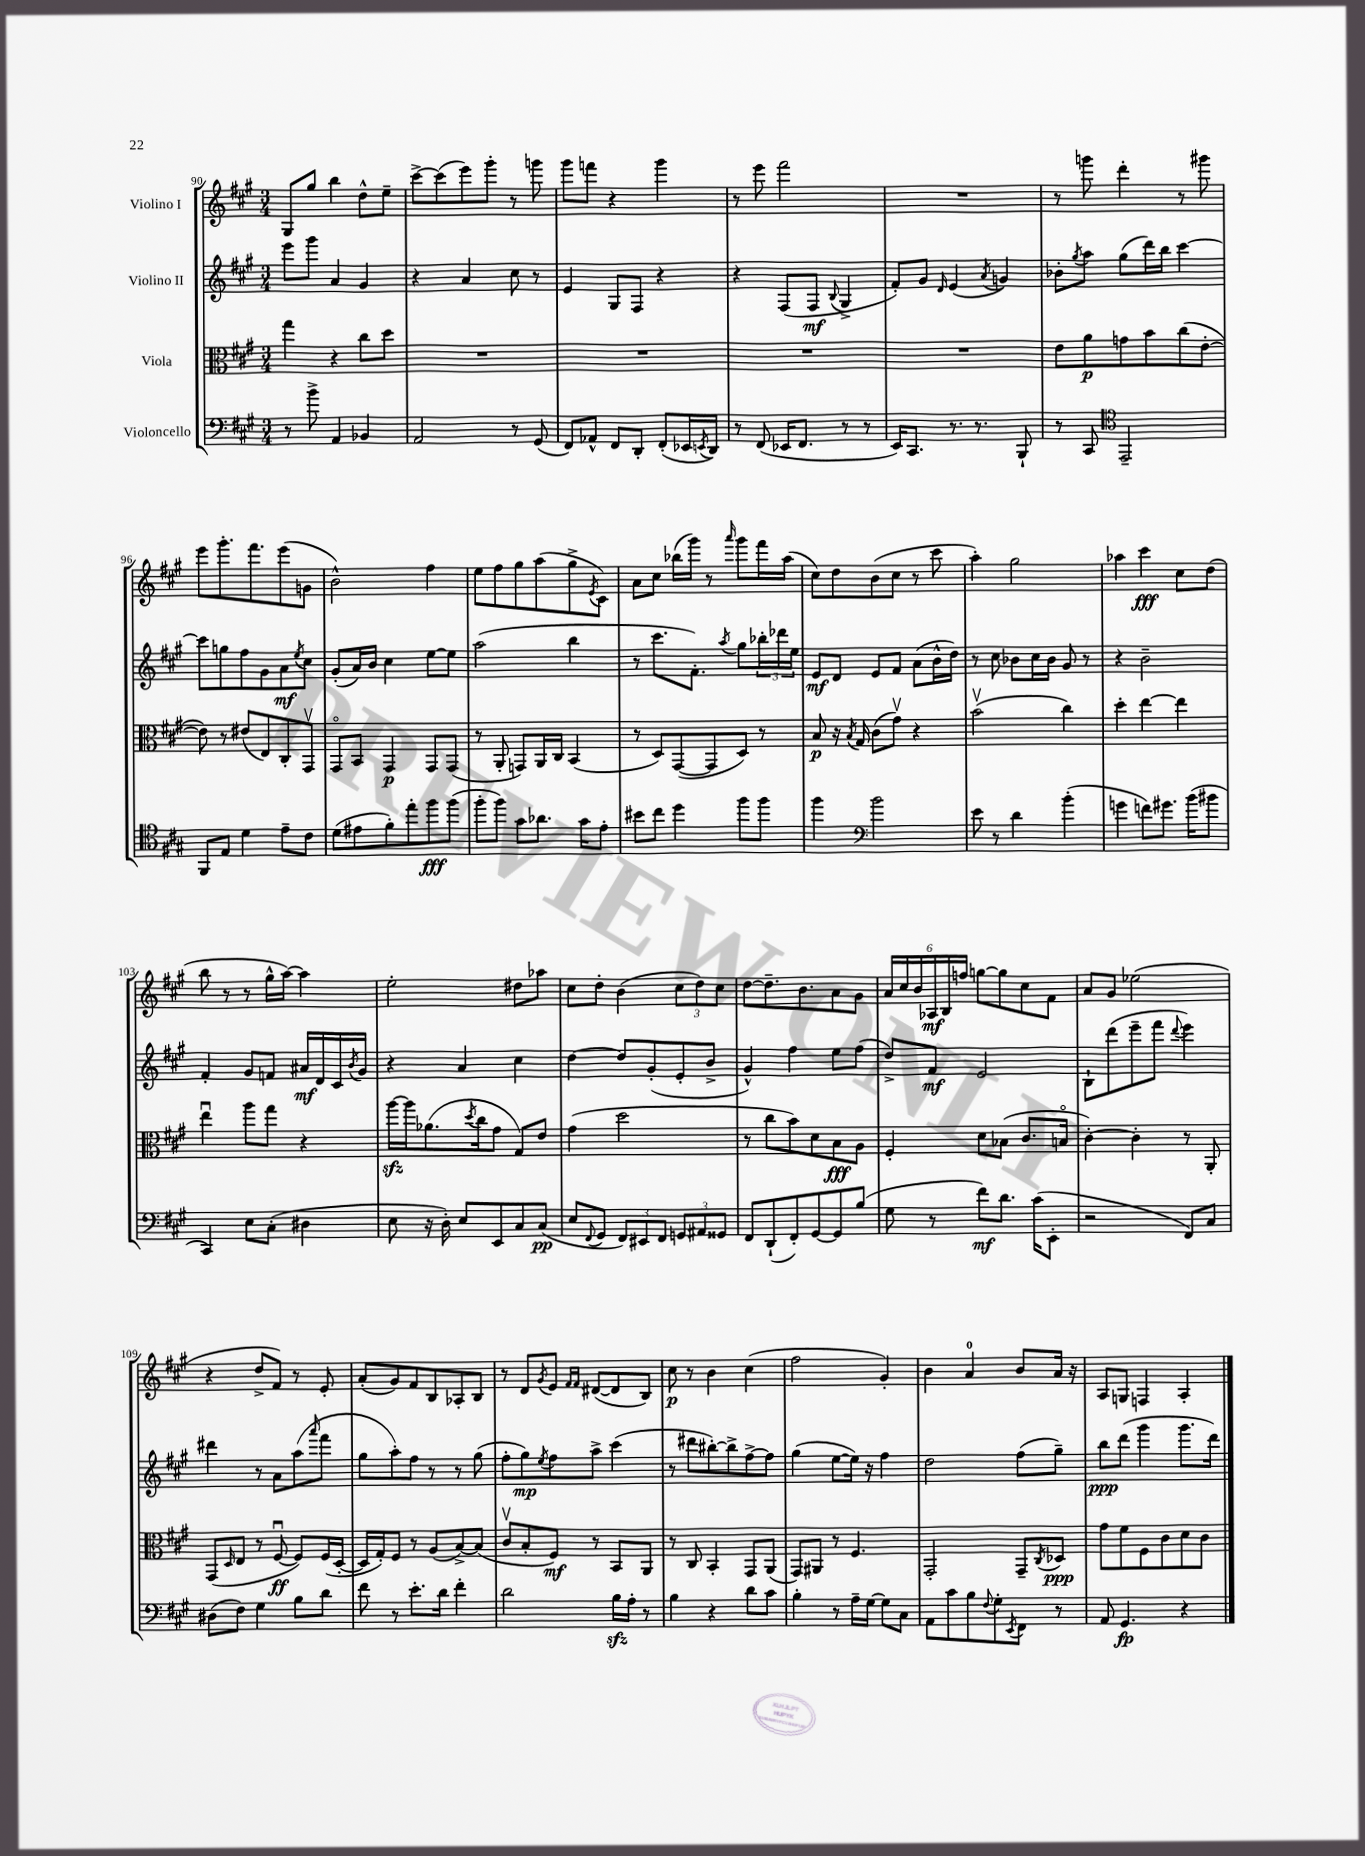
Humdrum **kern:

**kern	**kern	**kern	**kern
*staff4	*staff3	*staff2	*staff1
*clefF4	*clefC3	*clefG2	*clefG2
*k[f#c#g#]	*k[f#c#g#]	*k[f#c#g#]	*k[f#c#g#]
*M3/4	*M3/4	*M3/4	*M3/4
8r	4gg#	8eee	8G#
8b^	.	8ggg#	8gg#
4AA	4r	4a	4bb
4BB-	8cc#	4g#	8dd^^
.	8dd	.	8ee~
=	=	=	=
2AA	2.r	4r	[8ccc#^
.	.	.	(8ccc#]
.	.	4a	8eee)
.	.	.	8ggg#'
8r	.	8cc#	8r
(8GG#	.	8r	8ggg
=	=	=	=
8FF#)	2.r	4e	8ggg#
8AA-^^	.	.	8fff
8FF#	.	8G#	4r
8DD'	.	8F#	.
(8FF#'	.	4r	4ggg#
16EE-	.	.	.
8qEE	.	.	.
16DD)	.	.	.
=	=	=	=
8r	2.r	4r	8r
(8FF#	.	.	8eee
16EE-	.	(8F#	2fff#
8.FF#	.	.	.
.	.	8F#	.
.	.	8qqB	.
8r	.	4G#^	.
8r	.	.	.
=	=	=	=
16EE)	2.r	8f#')	2.r
8.CC#	.	.	.
.	.	8g#	.
.	.	16qqd	.
8.r	.	(4e	.
8.r	.	.	.
.	.	8qa	.
.	.	4g)	.
8BBB`	.	.	.
=	=	=	=
8r	8e	8b-'	8r
.	.	8qgg#	.
8CC#	8a	8aa	8ggg
*clefC4	*	*	*
2EE~	8g	(8gg#	4ddd'
.	8b	16ddd)	.
.	.	16bb	.
.	(8cc#	[4ccc#	8r
.	[8e'	.	8ggg#
=	=	=	=
8FF#	8e])	8ccc#]	8eee
8E	8r	8gg	8.ggg#'
4d	(8e#	8ff#	.
.	.	.	8.fff#
.	8E)	8g#	.
8e~	8C#'	8a	(8eee
.	.	8qee	.
8c#	8GG#v	8cc#	8g
=	=	=	=
(8d	8GG#o	(8g#'	2b^^)
8e#	8BB	16a)	.
.	.	16b	.
8f#')	4GG#	4cc#	.
8ee'	.	.	.
8ff#	8GG#	[8ee	4ff#
(8ff#	(8GG#	8ee]	.
=	=	=	=
8ff#'	8r	(2aa	8ee
8ff#)	8AA'	.	8ff#
8g#	8GG)	.	8gg#
8.a-	16AA	.	(8aa
.	16C#	.	.
.	(4BB	4bb	8gg#^
16g#	.	.	.
.	.	.	8qe
8e'	.	.	8c#)
=	=	=	=
8b#	8r	8r	8a
8cc#	8D)	8.ccc#	8cc#
4dd	([8GG#	.	(16bb-
.	.	8.f#')	16ggg#)
.	8GG#]	.	8r
.	.	8qaa	16qqaaa
8ff#	8D)	8gg#	8ggg#
8ff#	8r	24bb-'	16fff#
.	.	24ddd-	.
.	.	.	(16aa
.	.	24ee	.
=	=	=	=
4ff#	8B	8e	8cc#)
.	16r	8d	8dd
.	8qB	.	.
.	16G#	.	.
*clefF4	*	*	*
2b	(8c#	8e	(8b
.	8g#v)	8f#	8cc#
.	4r	(8a	8r
.	.	16b^^	8ccc#
.	.	16dd)	.
=	=	=	=
8e	(2bv	8r	4aa')
8r	.	8cc#	.
4d	.	8b-	2gg#
.	.	16cc#	.
.	.	16b-	.
(4b'	4cc#)	8g#	.
.	.	8r	.
=	=	=	=
4g	4dd'	4r	4aa-
8f)	[4ee	2b~	4ccc#
8.g#	.	.	.
.	4ee]	.	8cc#
(16b	.	.	.
8b#	.	.	(8dd
=	=	=	=
4CC#)	4eeu	4f#'	8bb
.	.	.	8r
8E	8aa	8g#	8r
(8C#'	8gg#	8f	16gg#^^
.	.	.	[16aa)
4D#	4r	16a#	4aa]
.	.	16d	.
.	.	16c#	.
.	.	8qb	.
.	.	16g#	.
=	=	=	=
8E	[16aa	4r	2ee'
.	16aa]	.	.
16r	(8.a-	.	.
16D')	.	.	.
8E	.	4a	.
.	8qdd	.	.
.	16cc#	.	.
8EE	8g#	.	.
8C#	8G#)	4cc#	8dd#
(8C#	8e	.	8aa-
=	=	=	=
8E	(4g#	[4dd	8cc#
8qqFF#	.	.	.
8GG#	.	.	8dd'
12FF#)	2dd	8dd]	(4b
12EE#	.	.	.
.	.	(8g#'	.
12FF#	.	.	.
12GG	.	8e'	12cc#
12AA#	.	.	12dd)
.	.	8b^	.
12GG##	.	.	12cc#
=	=	=	=
8FF#	8r	4g#^^)	[8dd
(8DD`	8cc#	.	8.dd~]
8FF#')	8b)	4ff#	.
.	.	.	8.b
[8GG#	8d	.	.
8GG#]	8B	8ee	8a
(8B	8A	(8ff#	8g#
=	=	=	=
8G#	4F#'	8dd^)	24a
.	.	.	24cc#
.	.	.	24b
8r	.	8f#	24A-
.	.	.	24B
.	.	.	24ff
8f#)	8d	2e	[8gg
8.d	(8B-	.	8gg]
.	8.c#	.	8cc#
(16c#	.	.	.
8EE'	.	.	8f#
.	16Bo	.	.
=	=	=	=
2r	[4c#')	8B`	8a
.	.	(8ddd	8g#
.	4c#']	8eee~	(2ee-
.	.	8fff#	.
.	.	8qqddd	.
8FF#)	8r	4eee)	.
8C#	8AA'	.	.
=	=	=	=
(8D#	(8GG#	4ddd#	4r
.	16qqD	.	.
8F#)	8E	.	.
4G#	8r	8r	8dd^
.	[8F#u	8a	8f#)
8B	8F#])	(8aa	8r
.	.	16qqaaa	.
8d	(16F#	8fff#	8e'
.	[16D'	.	.
=	=	=	=
8f#	16D]	8gg#	(8a'
.	16G#')	.	.
8r	8F#	8aa')	8g#)
8.e'	8r	8ff#	8f#
.	(8A	8r	8B
16d	.	.	.
4f#'	[8B^)	8r	8A-'
.	(8B]	(8gg#	8B
=	=	=	=
2d	8c#v	8ff#'	8r
.	8B'	8gg#)	8d
.	.	8qee	8qg#
.	8F#)	8ff#	8e
.	.	.	16qqf#
.	.	.	16qqf#
.	8r	8aa^	([8d#
16B	8BB	(4ccc#	8d#]
16A'	.	.	.
8r	8AA	.	8B)
=	=	=	=
4B	8r	8r	8cc#
.	8C#	8ddd#	8r
4r	4BB'	[8bb#')	4b
.	.	8bb#^]	.
8d	8GG#	[8ff#^	(4cc#
8c#	(8AA	8ff#]	.
=	=	=	=
4B'	8GG#)	(4gg#	2ff#
.	8AA#	.	.
8r	8r	[8ee	.
16A~	4.F#	16ee])	.
[16G#	.	16r	.
8G#]	.	4ff#	4g#')
8C#	.	.	.
=	=	=	=
8AA	2GG#'	2dd	4b
8c#	.	.	.
8B	.	.	4a
8qqF#	.	.	.
8G#'	.	.	.
8qEE	.	.	.
8FF#	8GG#~	(8ff#	8b
.	8qC#	.	.
8r	8D-	8gg#~)	16a
.	.	.	16r
=	=	=	=
8AA	8g#	8bb	8A
4.GG#	8f#	(8ddd	8G
.	8F#	4ggg#	4F
.	8c#	.	.
4r	8d	8.ggg#	4A'
.	8c#	.	.
.	.	16ddd)	.
==	==	==	==
*-	*-	*-	*-
